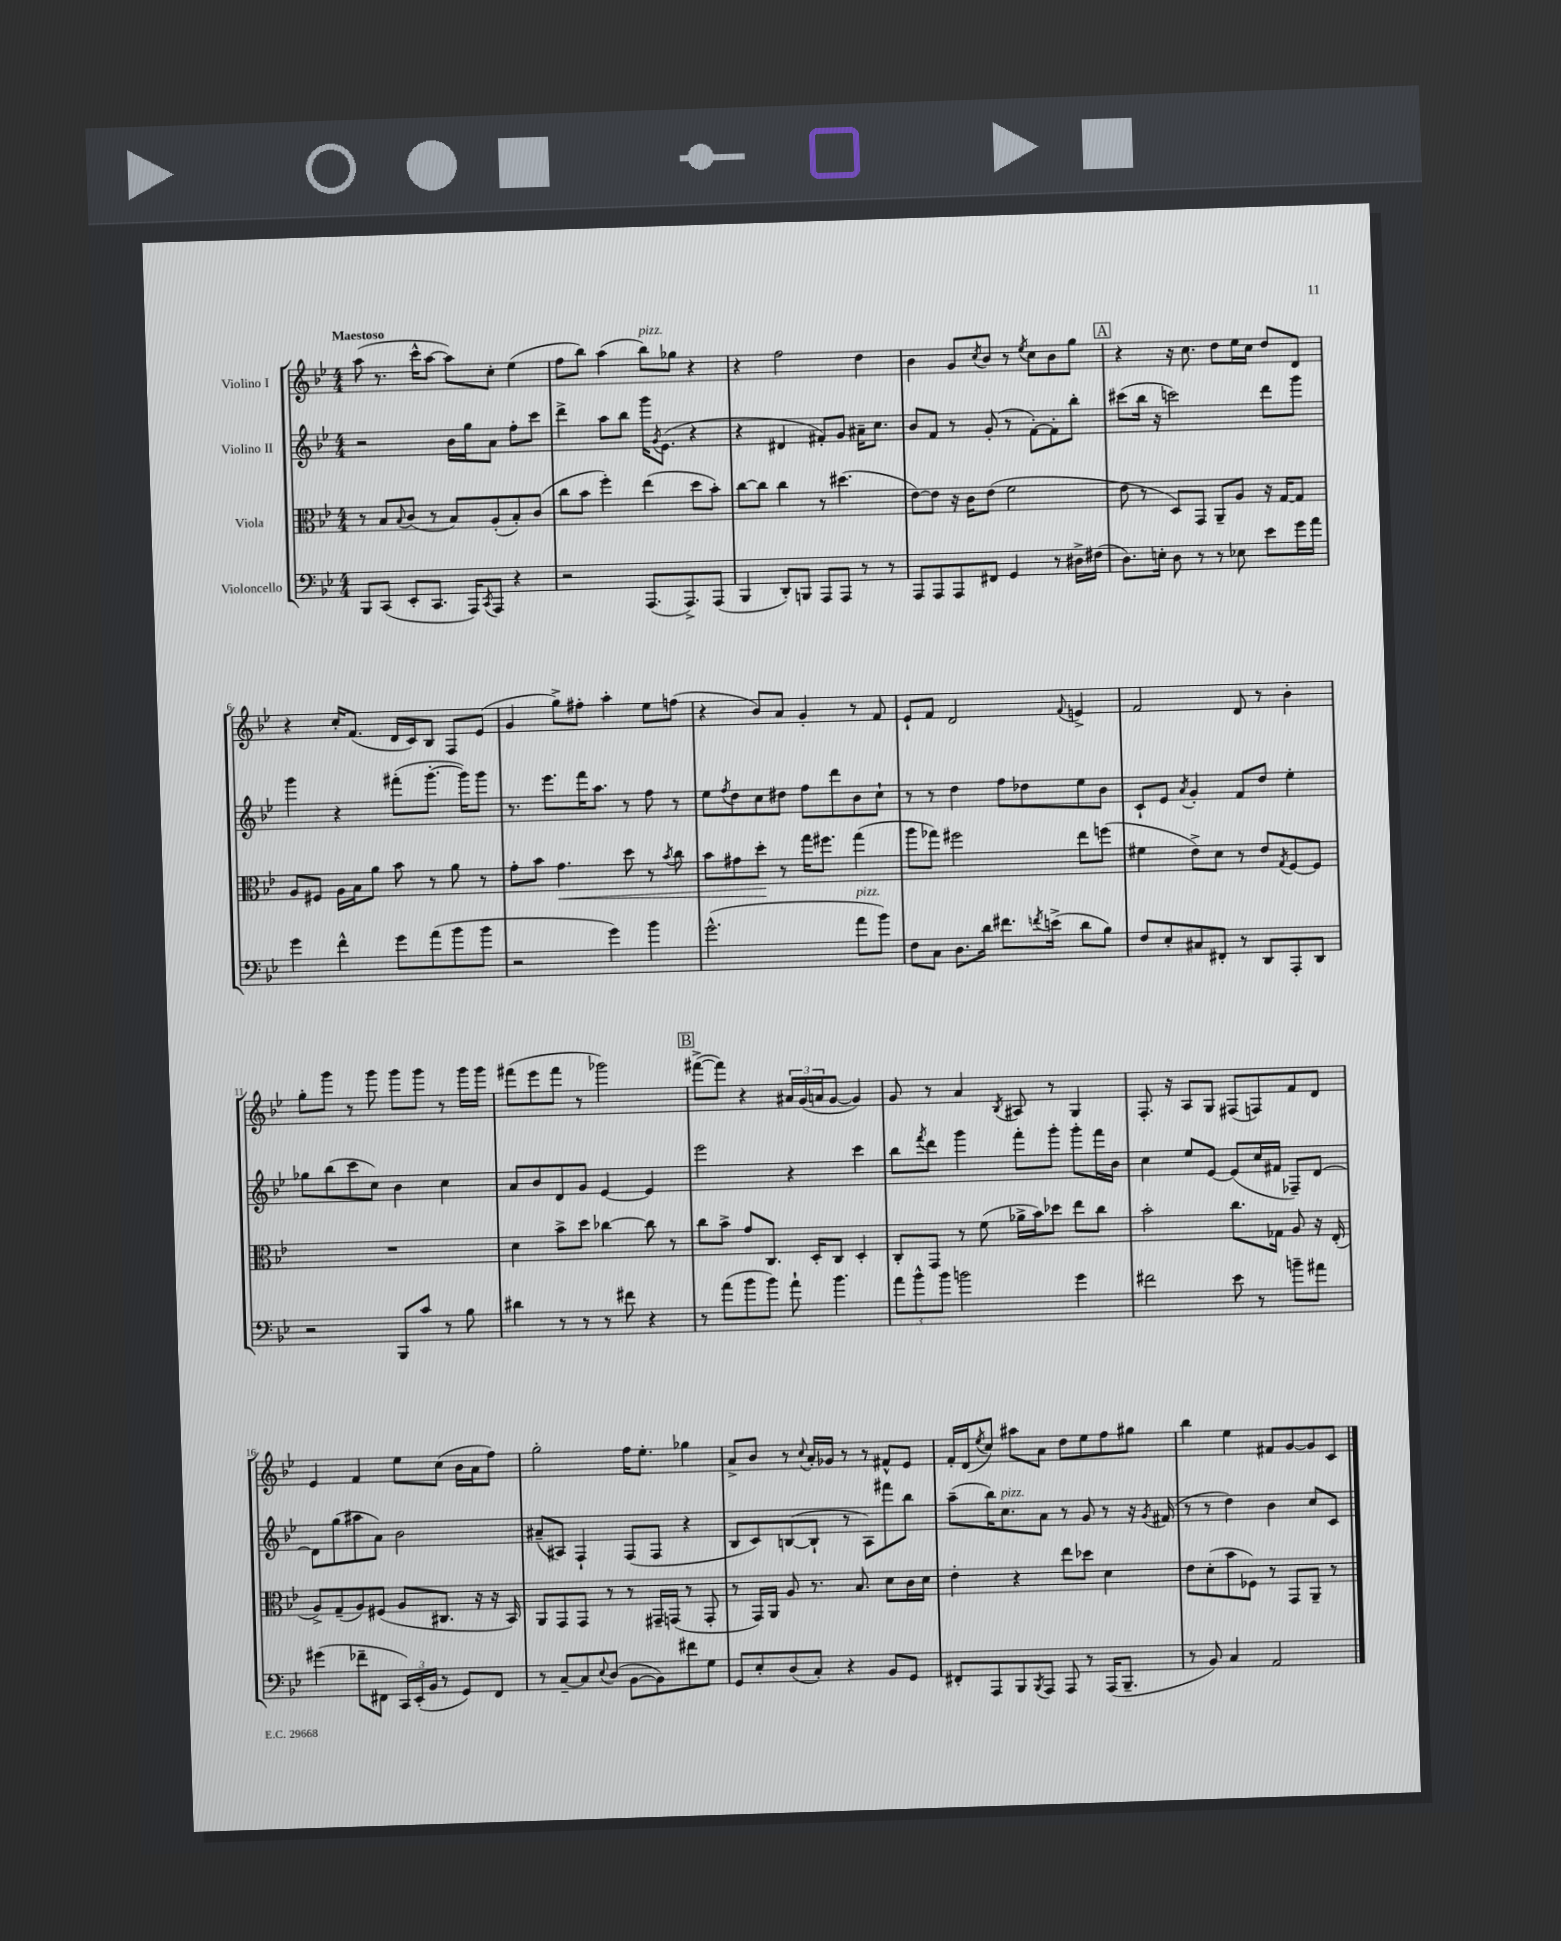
<<
\new StaffGroup <<
\new Staff = "s0" \with { instrumentName = "Violino I" } {
    \clef treble \key bes \major \numericTimeSignature \time 4/4 \tempo "Maestoso"
    a''8( r8. c'''16-^ a''8~ a''8) c''8-. ees''4( |
    f''8 bes''8) a''4( bes''8^\markup { \italic "pizz." }) ges''8 r4 |
    r4 f''2 d''4 |
    bes'4 g'8 \acciaccatura { c''8 } bes'8 r8 \acciaccatura { ees''8 } c''8 bes'8 g''8 |
    \mark \markup { \box "A" } r4 r16 c''8. d''8 ees''16 c''16 d''8 d'8 |
    r4 c''16-. f'8.( d'16 c'16) bes8 f8 ees'8( |
    g'4 g''8->) fis''8-. a''4-. ees''8 f''8( |
    r4 bes'8) a'8 g'4-. r8 f'8 |
    ees'8-! f'8 d'2 \appoggiatura { f'8 } e'4-> |
    f'2 d'8 r8 bes'4-. |
    g''8-. g'''8 r8 g'''8 g'''8 g'''8 r8 g'''16 g'''16 |
    fis'''8( ees'''8 fis'''8 r8 ges'''2) |
    \mark \markup { \box "B" } fis'''8~->( fis'''8) r4 \tuplet 3/2 { ais'16 g'16( a'16 } g'8~ g'4) |
    g'8 r8 a'4 \acciaccatura { bes8 } ais8 r8 g4 |
    f8.-. r16 a8 g8 fis8( f8) f'8 d'8 |
    ees'4 f'4 ees''8 c''8( bes'16 a'16 f''8) |
    g''2-. f''16 ees''8.-. ges''4 |
    a'8-> bes'8 r8 \appoggiatura { c''8 } a'16-. ges'16 r8 r8 fis'8-^ ees'8 |
    f'16-. d'16( \acciaccatura { ees''8 } c''8) ais''8 a'8 d''8 ees''8 f''8 gis''8 |
    bes''4 ees''4 fis'8 g'8~ g'8 c'8 \bar "|." |
}
\new Staff = "s1" \with { instrumentName = "Violino II" } {
    \clef treble \key bes \major \numericTimeSignature \time 4/4
    r2 bes'16 g''16 a'8 f''8-. c'''8 |
    d'''4-> a''8 bes''8 g'''16 \acciaccatura { g'8 } ees'8.( r4 |
    r4 dis'4 fis'8-.) g'8 ais'16-- c''8. |
    bes'8 f'8 r8 g'8-.( r8 f'8~-.) f'8-. bes''8-. |
    \mark \markup { \box "A" } cis'''8( bes''16 r16 c'''2) d'''8 g'''8 |
    g'''4 r4 fis'''8-.( g'''8.~-. g'''16) g'''8 |
    r8. ees'''8. f'''16 a''8. r8 f''8 r8 |
    ees''8 \acciaccatura { f''8 } d''8 c''8 dis''8 f''8 d'''8 bes'8 c''8-! |
    r8 r8 d''4 f''8 des''8 ees''8 bes'8 |
    c'8-! ees'8 \acciaccatura { a'8 } g'4-. f'8 d''8 ees''4-. |
    ges''8 bes''8( c'''8 c''8) bes'4 c''4 |
    a'8 bes'8 d'8 g'8 ees'4~ ees'4 |
    \mark \markup { \box "B" } ees'''2 r4 c'''4 |
    bes''8 \acciaccatura { f'''8 } d'''8 g'''4 f'''8-. g'''8-. g'''8-. f'''16 bes'16 |
    c''4 ees''8 ees'8~ ees'8( c''16 fis'16 fes8--) d'8~ |
    d'8 g''8( ais''8 a'8) bes'2 |
    ais'8--( ais8) f4-! f8( f8 r4 |
    bes8 c'8) b8~( b8-! r8 a8) fis'''8 bes''8 |
    a''8--( bes''16) c''8.^\markup { \italic "pizz." } a'8 r8 g'8 r8 r16 \acciaccatura { g'8 } fis'16( |
    r8 r8 d''4) bes'4 c''8 c'8 \bar "|." |
}
\new Staff = "s2" \with { instrumentName = "Viola" } {
    \clef alto \key bes \major \numericTimeSignature \time 4/4
    r8 bes8 \appoggiatura { bes8 } c'8( r8 bes8) a8-.( bes8-.) c'8( |
    c''8 bes'8 f''4-.) ees''4( d''8 bes'8-.) |
    c''8~ c''8 c''4 r8 dis''4.( |
    ees'8~) ees'8 r16 c'16 ees'8( f'2 |
    \mark \markup { \box "A" } ees'8 r8 d8) g,8 a,8-- a8 r16 g16~ g8 |
    a8 fis8 a16 bes16 a'8 bes'8 r8 a'8 r8 |
    g'8-. bes'8 g'4.\< d''8 r8 \acciaccatura { bes'8 } c''8 |
    bes'8 gis'8 d''8-.\! r8 g''16 fis''8. g''4( |
    a''8 ges''8) fis''2 ees''8 f''8( |
    fis'4 ees'8->) d'8 r8 ees'8 \acciaccatura { g8 } f8~ f8 |
    R1 |
    d'4 bes'8-> d''8 ces''4~ ces''8 r8 |
    \mark \markup { \box "B" } c''8 bes'8-> g'8 c8. d16-. c8 d4-. |
    c8-. g,8 r8 f'8( aes'16-> bes'16) des''8 ees''8 c''8 |
    bes'2-. c''8. ges16 a8 r16 ees16-.( |
    a8->) g8--( a8) fis8( a8 cis8. r16 r16 bes,16) |
    a,8 g,8 g,8 r8 r8 gis,16-- g,16( r8 g,8-. |
    r8 g,16) a,16 a8 r8. bes8. d'8 c'16 d'16 |
    ees'4-. r4 ees''8 des''8 d'4 |
    ees'8 d'8-.( bes'8 fes8) r8 g,8 a,8-- r8 \bar "|." |
}
\new Staff = "s3" \with { instrumentName = "Violoncello" } {
    \clef bass \key bes \major \numericTimeSignature \time 4/4
    bes,,8 c,8( ees,8-. c,8. a,,16) \acciaccatura { c,8 } a,,8 r4 |
    r2 a,,8.( a,,8.->) a,,8( |
    bes,,4 d,8-.) b,,8 a,,8 a,,8 r8 r8 |
    a,,8 a,,8 a,,8 fis,8 g,4 r8 dis16-> fis16( |
    \mark \markup { \box "A" } d8.) e16-. d8 r8 r8 ees8 ees'8 g'16 a'16 |
    g'4 f'4-^ g'8 a'8( bes'8 bes'8 |
    r2 g'4) bes'4 |
    g'2.-^( a'8^\markup { \italic "pizz." } bes'8) |
    f8 c8 d8. d'16 fis'8. \acciaccatura { f'8 } e'16->( d'8 bes8) |
    f8 ees8-. cis8 fis,8-. r8 d,8 a,,8-. d,8 |
    r2 bes,,8 c'8 r8 bes8 |
    dis'4 r8 r8 r8 fis'8 r4 |
    \mark \markup { \box "B" } r8 a'8( bes'8 bes'8) a'8-! bes'4. |
    \tuplet 3/2 { a'8 bes'8-^ bes'8 } b'2 g'4 |
    fis'2 ees'8 r8 b'8-- ais'8 |
    gis'4( fes'8-- fis,8 \tuplet 3/2 { c,16) ees,16-.( bes,16 } r8 g,8) fis,8 |
    r8 c8~-- c8 \appoggiatura { ees8 } d8( bes,8~ bes,8) fis'8 g8 |
    g,8 ees8-. d8( c8-.) r4 bes,8 g,8 |
    fis,8-. a,,8 bes,,8 \acciaccatura { bes,,8 } a,,8 a,,8 r8 a,,16( bes,,8.-- |
    r8 bes,8) c4 a,2 \bar "|." |
}
>>
>>
